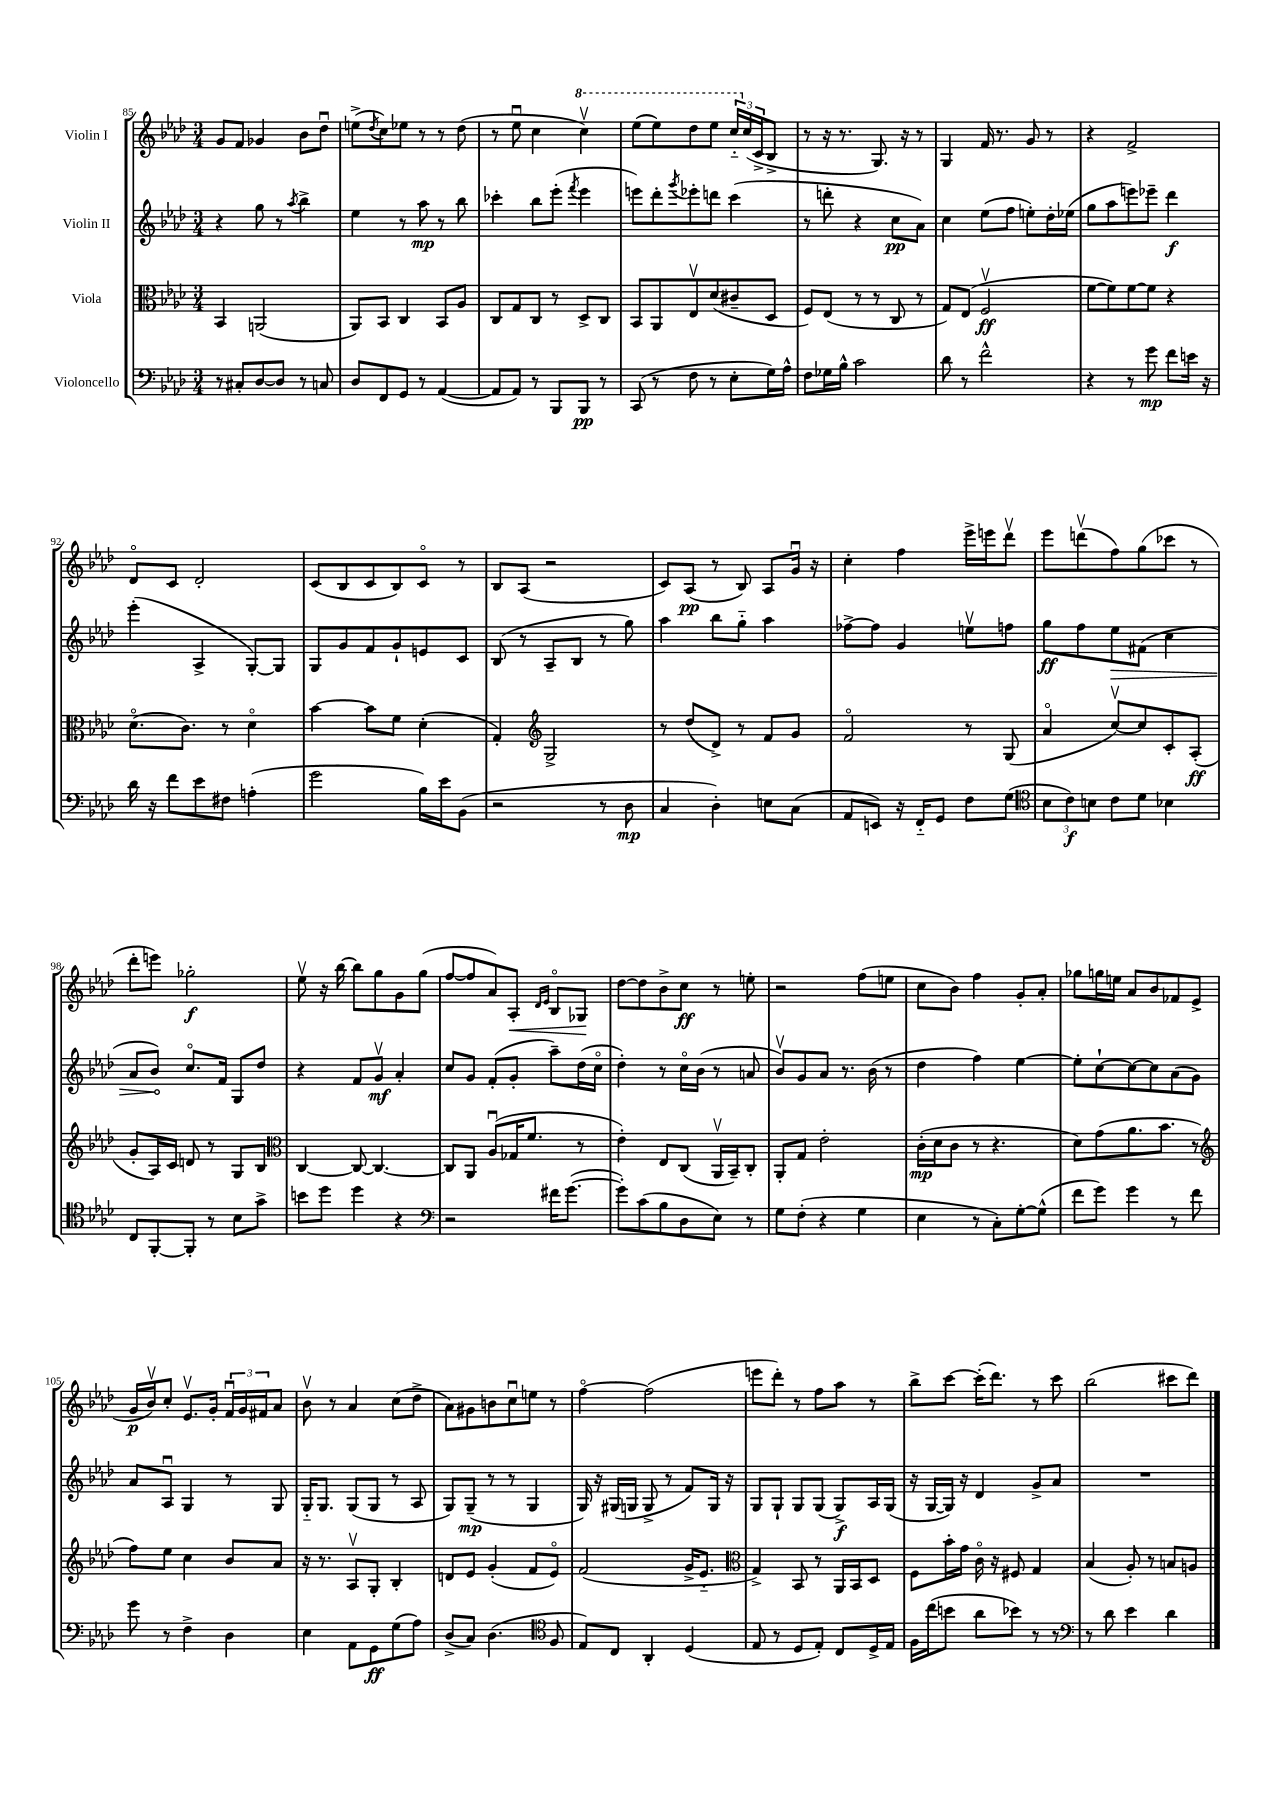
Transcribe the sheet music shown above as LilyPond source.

<<
\new StaffGroup <<
\new Staff = "s0" \with { instrumentName = "Violin I" } {
    \clef treble \key aes \major \numericTimeSignature \time 3/4
    g'8 f'8 ges'4 bes'8 des''8\downbow |
    e''8->( \acciaccatura { des''8 } c''8) ees''8 r8 r8 des''8( |
    r8 ees''8\downbow c''4 \ottava #1 c'''4\upbow) |
    ees'''8( ees'''8) des'''8 ees'''8 \tuplet 3/2 { c'''16-_ \ottava #0 c''16( c'16-> } bes8-> |
    r8 r16 r8. g8.) r16 r8 |
    g4 f'16 r8. g'8 r8 |
    r4 f'2-> |
    des'8\flageolet c'8 des'2-. |
    c'8( bes8 c'8 bes8) c'8\flageolet r8 |
    bes8 aes8( r2 |
    c'8) aes8\pp( r8 bes8) aes8 g'16\downbow r16 |
    c''4-. f''4 ees'''16-> e'''16 des'''8\upbow |
    ees'''8 d'''8\upbow( f''8) g''8( ces'''8 r8 |
    des'''8-. e'''8) ges''2-.\f |
    ees''8\upbow r16 bes''16~ bes''8 g''8 g'8 g''8( |
    f''8~ f''8 aes'8) aes8-.\< \grace { des'16 ees'16 } bes8\flageolet ges8\! |
    des''8~ des''8 bes'8-> c''8\ff r8 e''8-. |
    r2 f''8( e''8 |
    c''8 bes'8) f''4 g'8-. aes'8-. |
    ges''8 g''16 e''16 aes'8 bes'8 fes'8 ees'8->( |
    g'16\p bes'16\upbow) c''8-. ees'8.\upbow g'16-. \tuplet 3/2 { f'16\downbow g'16 fis'16 } aes'8 |
    bes'8\upbow r8 aes'4 c''8( des''8-> |
    aes'8) gis'8 b'8 c''8\downbow e''8 r8 |
    f''4~\flageolet f''2( |
    e'''8 des'''8-.) r8 f''8 aes''8 r8 |
    bes''8-> c'''8~ c'''16-.( des'''8.) r8 c'''8 |
    bes''2( cis'''8 des'''8) \bar "|." |
}
\new Staff = "s1" \with { instrumentName = "Violin II" } {
    \clef treble \key aes \major \numericTimeSignature \time 3/4
    r4 g''8 r8 \acciaccatura { aes''8 } bes''4-> |
    ees''4 r8 aes''8\mp r8 bes''8 |
    ces'''4-. bes''8 ees'''8-.( \acciaccatura { f'''8 } ees'''4 |
    e'''8) des'''8-. \acciaccatura { g'''8 } ees'''8-. d'''8 c'''4( |
    r8 d'''8-. r4 c''8\pp aes'8) |
    c''4 ees''8( f''8 e''8-.) des''16-. ees''16( |
    g''8 aes''8 e'''8) ees'''8-- des'''4\f |
    ees'''4-.( aes4-> g8~-.) g8 |
    g8 g'8 f'8 g'8-! e'8 c'8 |
    bes8( r8 aes8-- bes8 r8 g''8) |
    aes''4 bes''8 g''8-_ aes''4 |
    fes''8~-> fes''8 g'4 e''8\upbow f''8 |
    g''8\ff f''8 \once \override Hairpin.circled-tip = ##t ees''8\> fis'8( c''4 |
    aes'8 bes'8\!) c''8.\flageolet f'16 g8 des''8 |
    r4 f'8 g'8\upbow\mf aes'4-. |
    c''8 g'8 f'8-.( g'8-. aes''8--) des''16( c''16\flageolet |
    des''4-.) r8 c''16\flageolet bes'16( r8 a'8 |
    bes'8\upbow) g'8 aes'8 r8. bes'16( r8 |
    des''4 f''4) ees''4~ |
    ees''8-. c''8~-! c''8~ c''8 aes'8( g'8) |
    aes'8 aes8\downbow g4 r8 g8 |
    g16-_ g8. g8( g8 r8 aes8 |
    g8) g8--\mp( r8 r8 g4 |
    g16) r16 gis16( g16 g8-> r8 f'8) g16 r16 |
    g8 g8-! g8 g8( g8->\f) aes16 g16( |
    r16 g16~ g16) r16 des'4 g'8-> aes'8 |
    R2. \bar "|." |
}
\new Staff = "s2" \with { instrumentName = "Viola" } {
    \clef alto \key aes \major \numericTimeSignature \time 3/4
    bes,4 a,2( |
    aes,8) bes,8 c4 bes,8 aes8 |
    c8 g8 c8 r8 des8-> c8 |
    bes,8 aes,8 ees8\upbow des'8( cis'8-- des8 |
    f8) ees8( r8 r8 c8 r8 |
    g8) ees8( f2\upbow\ff |
    f'8~ f'8) f'8~ f'8 r4 |
    des'8.\flageolet( c'8.) r8 des'4\flageolet |
    bes'4~ bes'8 f'8 des'4-.( |
    g4-.) \clef treble g2-> |
    r8 des''8( des'8->) r8 f'8 g'8 |
    f'2\flageolet r8 g8( |
    aes'4\flageolet c''8~\upbow) c''8 c'8-. aes8-.\ff( |
    g'8-. aes16) c'16 d'8 r8 g8 bes8 |
    \clef alto c4~ c8~ c4.~ |
    c8 aes,8 aes8\downbow( ges16 f'8. r8 |
    ees'4-.) ees8 c8( aes,16\upbow bes,16--) c8-. |
    aes,8-. g8 ees'2-. |
    c'16-.\mp( des'16 c'8 r8 r4. |
    des'8) g'8( aes'8. bes'8. r8 |
    \clef treble f''8) ees''8 c''4 bes'8 aes'8 |
    r16 r8. aes8\upbow g8-. bes4-. |
    d'8 ees'8 g'4-.( f'8 ees'8\flageolet) |
    f'2( g'16-> ees'8.-_ |
    \clef alto g4->) bes,8 r8 aes,16 bes,16 des8 |
    f8 bes'16-. g'16 c'16\flageolet r16 fis8 g4 |
    bes4( aes8-.) r8 b8 a8 \bar "|." |
}
\new Staff = "s3" \with { instrumentName = "Violoncello" } {
    \clef bass \key aes \major \numericTimeSignature \time 3/4
    r8 cis8-. des8~ des8 r8 c8 |
    des8 f,8 g,8 r8 aes,4~( |
    aes,8 aes,8) r8 bes,,8 bes,,8\pp r8 |
    c,8( r8 f8 r8 ees8-. g16) aes16-^ |
    f8 ges16 bes16-^ c'2 |
    des'8 r8 f'2-^ |
    r4 r8 g'8\mp f'8 e'16 r16 |
    des'16 r16 f'8 ees'8 fis8 a4-.( |
    g'2 bes16) ees'16 bes,8( |
    r2 r8 des8\mp |
    c4 des4-.) e8 c8( |
    aes,8 e,8) r16 f,16-_ g,8 f8 g8( |
    \clef tenor \tuplet 3/2 { bes8 c'8\f) b8 } c'8 des'8 bes4 |
    c8 f,8~-. f,8-. r8 bes8 g'8-> |
    b'8 des''8 des''4 r4 |
    \clef bass r2 fis'16 g'8.~( |
    g'8-.) c'8( bes8 des8 ees8) r8 |
    g8 f8-.( r4 g4 |
    ees4 r8 c8-.) g8~-. g8-^( |
    f'8 g'8) g'4 r8 f'8 |
    g'8 r8 f4-> des4 |
    ees4 aes,8 g,8\ff g8( aes8) |
    des8->( c8) des4.( \clef tenor f8 |
    ees8) c8 aes,4-. des4( |
    ees8 r8 des8 ees8-.) c8 des16-> ees16 |
    f16 c''16( b'8 aes'8 bes'8) r8 r8 |
    \clef bass r8 des'8 ees'4 des'4 \bar "|." |
}
>>
>>
\layout { \context { \Score currentBarNumber = #85 } }
